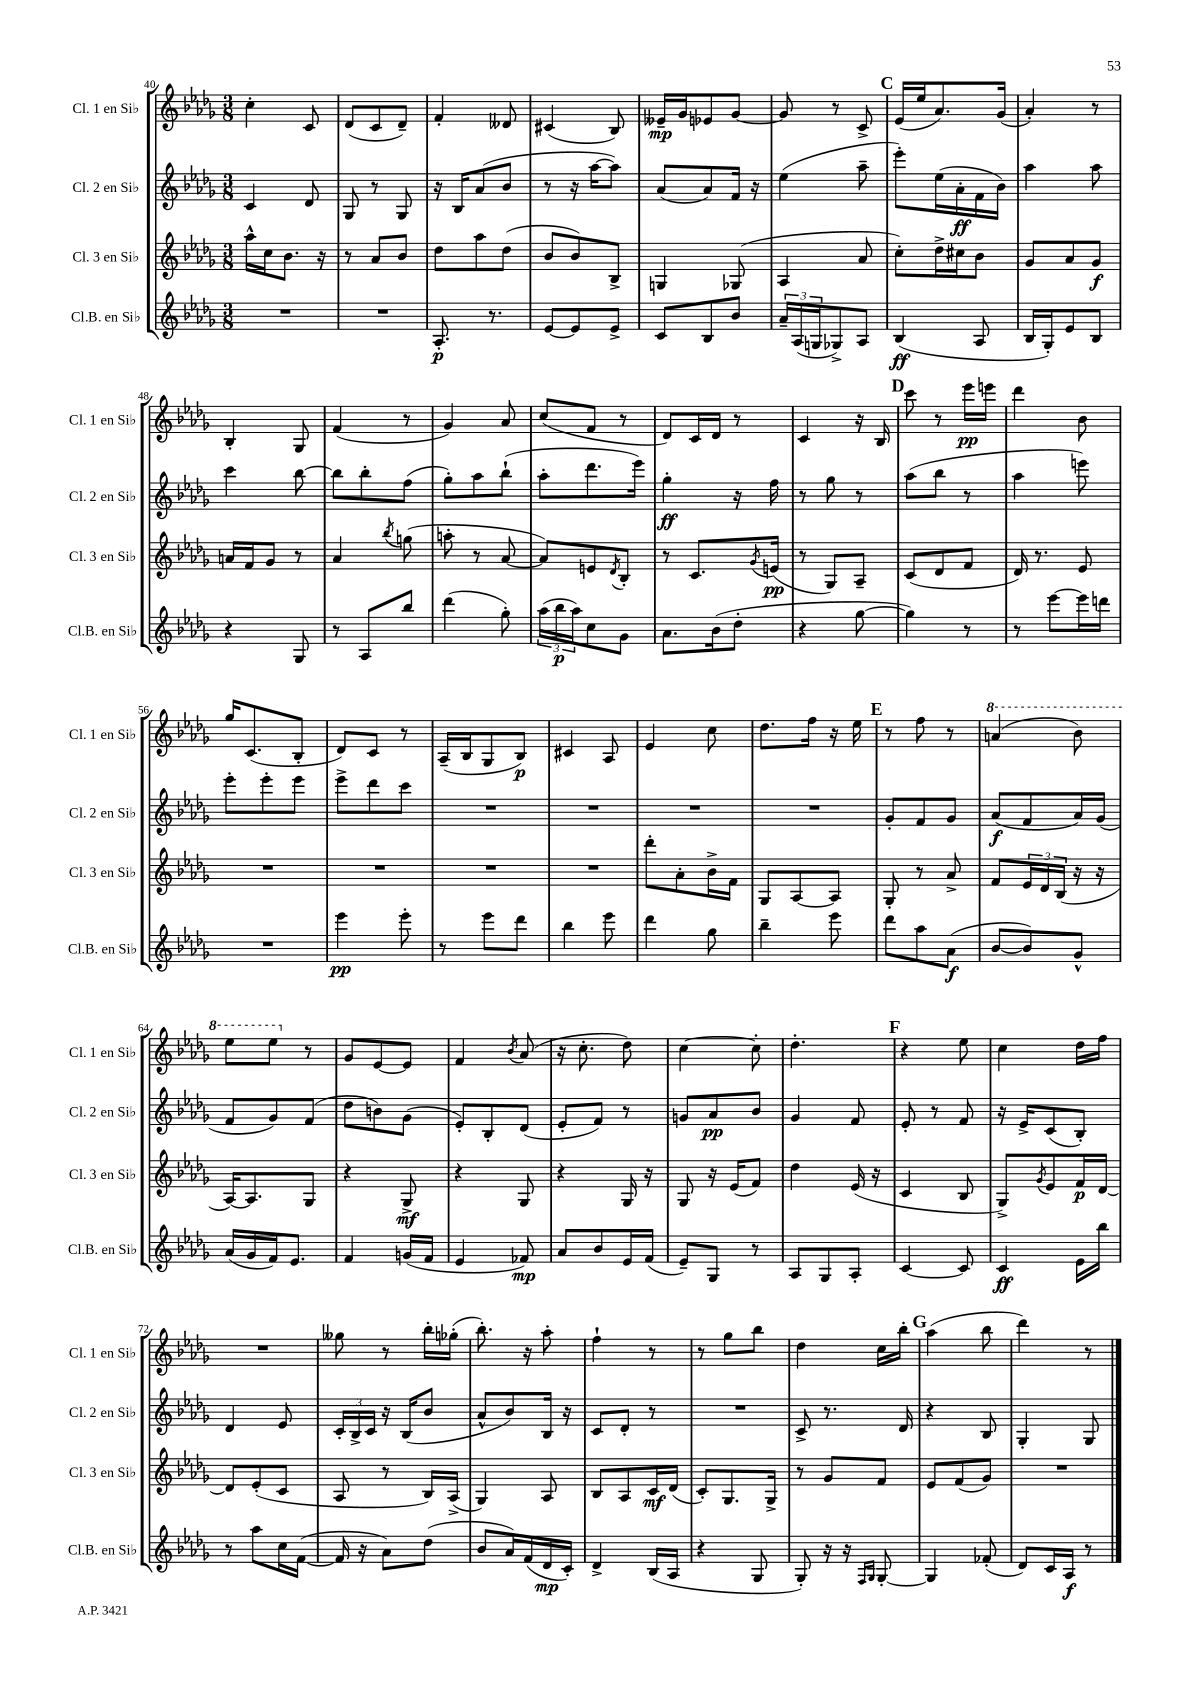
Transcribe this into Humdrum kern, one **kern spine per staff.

**kern	**dynam	**kern	**dynam	**kern	**dynam	**kern	**dynam
*part4	*part4	*part3	*part3	*part2	*part2	*part1	*part1
*staff4	*staff4	*staff3	*staff3	*staff2	*staff2	*staff1	*staff1
*I"Cl.B. en Si♭	*	*I"Cl. 3 en Si♭	*	*I"Cl. 2 en Si♭	*	*I"Cl. 1 en Si♭	*
*I'Cl.B. en Si♭	*	*I'Cl. 3 en Si♭	*	*I'Cl. 2 en Si♭	*	*I'Cl. 1 en Si♭	*
*clefG2	*	*clefG2	*	*clefG2	*	*clefG2	*
*k[b-e-a-d-g-]	*	*k[b-e-a-d-g-]	*	*k[b-e-a-d-g-]	*	*k[b-e-a-d-g-]	*
*M3/8	*	*M3/8	*	*M3/8	*	*M3/8	*
=40	=40	=40	=40	=40	=40	=40	=40
4.r	.	16aa-^^\LL	.	4c/	.	4cc'\	.
.	.	16cc\J	.	.	.	.	.
.	.	8.b-\J	.	.	.	.	.
.	.	.	.	8d-/	.	8c/	.
.	.	16r	.	.	.	.	.
=41	=41	=41	=41	=41	=41	=41	=41
4.r	.	8r	.	8G-/	.	(8d-/L	.
.	.	8a-/L	.	8r	.	8c/	.
.	.	8b-/J	.	8G-/	.	8d-~/J)	.
=42	=42	=42	=42	=42	=42	=42	=42
8.A-'/	p	8dd-\L	.	16r	.	4f'/	.
.	.	.	.	16B-/KL	.	.	.
.	.	8aa-\	.	(8a-/	.	.	.
8.r	.	.	.	.	.	.	.
.	.	(8dd-\J	.	8b-/J	.	8d--X/	.
=43	=43	=43	=43	=43	=43	=43	=43
[8e-/L	.	8b-/L	.	8r	.	(4c#X/	.
8e-/]	.	8b-/)	.	16r	.	.	.
.	.	.	.	[16aa-\KL	.	.	.
8e-^/J	.	8B-^/J	.	8aa-\J])	.	8B-/)	.
=44	=44	=44	=44	=44	=44	=44	=44
8c/L	.	4Gn/	.	(8a-/L	.	16e--X~/LL	mp
.	.	.	.	.	.	16g-/J	.
8B-/	.	.	.	8a-/)	.	8e-X/	.
8b-/J	.	(8G-X/	.	16f/Jk	.	[8g-/J	.
.	.	.	.	16r	.	.	.
=45	=45	=45	=45	=45	=45	=45	=45
24a-~/LL	.	4A-/	.	(4ee-\	.	8g-/]	.
(24A-/	.	.	.	.	.	.	.
24Gn/J	.	.	.	.	.	.	.
8G-X^/)	.	.	.	.	.	8r	.
8A-/J	.	8a-/	.	8aa-~\	.	8c^/	.
!!LO:REH:place=s1:t=C
=46	=46	=46	=46	=46	=46	=46	=46
(4B-/	ff	8cc'\L)	.	8eee-'\L)	.	(16e-/LL	.
.	.	.	.	.	.	16ee-/J	.
.	.	16dd-^\L	.	(16ee-\L	.	8.a-/)	.
.	.	16cc#X\J	.	16a-'\	ff	.	.
8A-/	.	8b-\J	.	16f\	.	.	.
.	.	.	.	16b-\JJ)	.	(16g-/Jk	.
=47	=47	=47	=47	=47	=47	=47	=47
16B-/LL	.	8g-/L	.	4aa-\	.	4a-'/)	.
16G-'/J)	.	.	.	.	.	.	.
8e-/	.	8a-/	.	.	.	.	.
8B-/J	.	8g-/J	f	8aa-\	.	8r	.
!!LO:LB:g=z
=48	=48	=48	=48	=48	=48	=48	=48
4r	.	16an/LL	.	4ccc\	.	4B-'/	.
.	.	16f/J	.	.	.	.	.
.	.	8g-/J	.	.	.	.	.
8G-/	.	8r	.	[8bb-\	.	8G-/	.
=49	=49	=49	=49	=49	=49	=49	=49
8r	.	4a-/	.	8bb-\L]	.	(4f/	.
8A-/L	.	.	.	8bb-'\	.	.	.
.	.	8qbb-/	.	.	.	.	.
8bb-/J	.	(8ggn\	.	(8ff\J	.	8r	.
=50	=50	=50	=50	=50	=50	=50	=50
(4ddd-\	.	8aan'\	.	8gg-'\L)	.	4g-/)	.
.	.	8r	.	8aa-\	.	.	.
8gg-'\)	.	[8a-/	.	(8bb-`\J	.	8a-/	.
=51	=51	=51	=51	=51	=51	=51	=51
(24aa-\LL	.	8a-/L])	.	8aa-'\L	.	(8cc/L	.
24bb-\	p	.	.	.	.	.	.
24aa-\J)	.	.	.	.	.	.	.
8cc\	.	8en/	.	8.ddd-\	.	8f/J	.
.	.	8qd-/	.	.	.	.	.
8g-\J	.	8B-'/J	.	.	.	8r	.
.	.	.	.	16eee-\Jk)	.	.	.
=52	=52	=52	=52	=52	=52	=52	=52
8.a-\L	.	8r	.	4gg-'\	ff	8d-/L)	.
.	.	8.c/L	.	.	.	16c/L	.
(16b-\k	.	.	.	.	.	16d-/JJ	.
8dd-'\J	.	.	.	16r	.	8r	.
.	.	8qg-/	.	.	.	.	.
.	.	(16en/Jk	pp	16ff\	.	.	.
=53	=53	=53	=53	=53	=53	=53	=53
4r	.	8r	.	8r	.	4c/	.
.	.	8G-/L)	.	8gg-\	.	.	.
[8gg-\	.	8A-~/J	.	8r	.	16r	.
.	.	.	.	.	.	16B-/	.
!!LO:REH:place=s1:t=D
=54	=54	=54	=54	=54	=54	=54	=54
4gg-\])	.	(8c/L	.	(8aa-\L	.	8ccc\	.
.	.	8d-/	.	8bb-\J	.	8r	.
8r	.	8f/J	.	8r	.	16eee-\LL	pp
.	.	.	.	.	.	16eeen\JJ	.
=55	=55	=55	=55	=55	=55	=55	=55
8r	.	16d-/)	.	4aa-\	.	4ddd-\	.
.	.	8.r	.	.	.	.	.
[8eee-\L	.	.	.	.	.	.	.
16eee-\L]	.	8e-/	.	8eeen\)	.	8b-\	.
16dddn\JJ	.	.	.	.	.	.	.
!!LO:LB:g=z
=56	=56	=56	=56	=56	=56	=56	=56
4.r	.	4.r	.	8eee-'\L	.	16gg-/KL	.
.	.	.	.	.	.	(8.c/	.
.	.	.	.	8eee-'\	.	.	.
.	.	.	.	8eee-\J	.	8B-'/J	.
=57	=57	=57	=57	=57	=57	=57	=57
4eee-\	pp	4.r	.	8eee-^\L	.	8d-/L)	.
.	.	.	.	8ddd-\	.	8c/J	.
8eee-'\	.	.	.	8ccc\J	.	8r	.
=58	=58	=58	=58	=58	=58	=58	=58
8r	.	4.r	.	4.r	.	(16A-~/LL	.
.	.	.	.	.	.	16B-/J	.
8eee-\L	.	.	.	.	.	8G-/	.
8ddd-\J	.	.	.	.	.	8B-/J)	p
=59	=59	=59	=59	=59	=59	=59	=59
4bb-\	.	4.r	.	4.r	.	4c#X/	.
8eee-\	.	.	.	.	.	8A-/	.
=60	=60	=60	=60	=60	=60	=60	=60
4ddd-\	.	8ddd-'\L	.	4.r	.	4e-/	.
.	.	8a-'\	.	.	.	.	.
8gg-\	.	16b-^\L	.	.	.	8cc\	.
.	.	16f\JJ	.	.	.	.	.
=61	=61	=61	=61	=61	=61	=61	=61
4bb-~\	.	8G-/L	.	4.r	.	8.dd-\L	.
.	.	[8A-/	.	.	.	.	.
.	.	.	.	.	.	16ff\Jk	.
8eee-\	.	8A-/J]	.	.	.	16r	.
.	.	.	.	.	.	16ee-\	.
!!LO:REH:place=s1:t=E
=62	=62	=62	=62	=62	=62	=62	=62
8ddd-\L	.	8G-'/	.	8g-'/L	.	8r	.
8aa-\	.	8r	.	8f/	.	8ff\	.
(8a-\J	f	8a-^/	.	8g-/J	.	8r	.
=63	=63	=63	=63	=63	=63	=63	=63
*	*	*	*	*	*	*8va	*
[8b-/L	.	8f/L	.	(8a-/L	f	(4aan/	.
8b-/])	.	24e-/L	.	8f/	.	.	.
.	.	24d-/	.	.	.	.	.
.	.	(24B-/JJ	.	.	.	.	.
8g-^^/J	.	16r	.	16a-/L)	.	8bb-\)	.
.	.	16r	.	(16g-/JJ	.	.	.
!!LO:LB:g=z
=64	=64	=64	=64	=64	=64	=64	=64
(16a-/LL	.	[16A-/KL)	.	8f/L	.	8eee-\L	.
16g-/	.	8.A-/]	.	.	.	.	.
16f/J)	.	.	.	8g-/)	.	8eee-\J	.
8.e-/J	.	.	.	.	.	.	.
*	*	*	*	*	*	*X8va	*
.	.	8G-/J	.	(8f/J	.	8r	.
=65	=65	=65	=65	=65	=65	=65	=65
4f/	.	4r	.	8dd-\L	.	8g-/L	.
.	.	.	.	8bn\)	.	[8e-/	.
(16gn/LL	.	8G-^/	mf	(8g-\J	.	8e-/J]	.
16f/JJ	.	.	.	.	.	.	.
=66	=66	=66	=66	=66	=66	=66	=66
4e-/	.	4r	.	8e-'/L)	.	4f/	.
.	.	.	.	8B-'/	.	.	.
.	.	.	.	.	.	8qb-/	.
8f-X/)	mp	8G-/	.	(8d-/J	.	(8a-/	.
=67	=67	=67	=67	=67	=67	=67	=67
8a-/L	.	4r	.	8e-'/L	.	16r	.
.	.	.	.	.	.	8.cc'\	.
8b-/	.	.	.	8f/J)	.	.	.
16e-/L	.	16G-/	.	8r	.	8dd-\)	.
(16f/JJ	.	16r	.	.	.	.	.
=68	=68	=68	=68	=68	=68	=68	=68
8e-~/L)	.	8G-/	.	8gn/L	.	[4cc\	.
8G-/J	.	16r	.	8a-/	pp	.	.
.	.	(16e-/KL	.	.	.	.	.
8r	.	8f/J)	.	8b-/J	.	8cc'\]	.
=69	=69	=69	=69	=69	=69	=69	=69
8A-/L	.	4dd-\	.	4g-/	.	4.dd-'\	.
8G-/	.	.	.	.	.	.	.
8A-'/J	.	(16e-/	.	8f/	.	.	.
.	.	16r	.	.	.	.	.
!!LO:REH:place=s1:t=F
=70	=70	=70	=70	=70	=70	=70	=70
[4c/	.	4c/	.	8e-'/	.	4r	.
.	.	.	.	8r	.	.	.
8c/]	.	8B-/	.	8f/	.	8ee-\	.
=71	=71	=71	=71	=71	=71	=71	=71
4c/	ff	8G-^/L)	.	16r	.	4cc\	.
.	.	.	.	16e-^/KL	.	.	.
.	.	8qg-/	.	.	.	.	.
.	.	8e-/	.	(8c/	.	.	.
16e-\LL	.	16f/L	p	8B-'/J)	.	16dd-\LL	.
16bb-\JJ	.	[16d-/JJ	.	.	.	16ff\JJ	.
!!LO:LB:g=z
=72	=72	=72	=72	=72	=72	=72	=72
8r	.	8d-/L]	.	4d-/	.	4.r	.
8aa-\L	.	(8e-'/	.	.	.	.	.
16cc\L	.	8c/J	.	8e-/	.	.	.
([16f\JJ	.	.	.	.	.	.	.
=73	=73	=73	=73	=73	=73	=73	=73
16f/]	.	8A-/	.	24c'/LL	.	8gg--X\	.
.	.	.	.	24B-^/	.	.	.
16r	.	.	.	.	.	.	.
.	.	.	.	24c/JJ	.	.	.
8a-\L)	.	8r	.	16r	.	8r	.
.	.	.	.	(16B-/KL	.	.	.
(8dd-\J	.	16B-/LL)	.	8b-/J	.	16bb-'\LL	.
.	.	(16A-^/JJ	.	.	.	(16gg-X'\JJ	.
=74	=74	=74	=74	=74	=74	=74	=74
8b-/L	.	4G-/)	.	8a-^^/L	.	8.bb-'\)	.
16a-/L)	.	.	.	8b-/)	.	.	.
(16f/	.	.	.	.	.	16r	.
16d-/	mp	8A-/	.	16B-/Jk	.	8aa-'\	.
16c'/JJ)	.	.	.	16r	.	.	.
=75	=75	=75	=75	=75	=75	=75	=75
4d-^/	.	8B-/L	.	8c/L	.	4ff`\	.
.	.	8A-/	.	8d-'/J	.	.	.
(16B-/LL	.	16c/L	mf	8r	.	8r	.
16A-/JJ	.	(16d-/JJ	.	.	.	.	.
=76	=76	=76	=76	=76	=76	=76	=76
4r	.	8c'/L)	.	4.r	.	8r	.
.	.	8.G-/	.	.	.	8gg-\L	.
8G-/	.	.	.	.	.	8bb-\J	.
.	.	16G-^/Jk	.	.	.	.	.
=77	=77	=77	=77	=77	=77	=77	=77
8G-'/)	.	8r	.	8c^/	.	4dd-\	.
16r	.	8g-/L	.	8.r	.	.	.
16r	.	.	.	.	.	.	.
16qqF/LL	.	.	.	.	.	.	.
16qqG-/JJ	.	.	.	.	.	.	.
[8G-'/	.	8f/J	.	.	.	16cc\LL	.
.	.	.	.	16d-/	.	16bb-'\JJ	.
!!LO:REH:place=s1:t=G
=78	=78	=78	=78	=78	=78	=78	=78
4G-/]	.	8e-/L	.	4r	.	(4aa-\	.
.	.	(8f/	.	.	.	.	.
(8f-X'/	.	8g-/J)	.	8B-/	.	8bb-\	.
=79	=79	=79	=79	=79	=79	=79	=79
8d-/L)	.	4.r	.	4G-'/	.	4ddd-\)	.
16c/L	.	.	.	.	.	.	.
16A-/JJ	f	.	.	.	.	.	.
8r	.	.	.	8G-/	.	8r	.
==	==	==	==	==	==	==	==
*-	*-	*-	*-	*-	*-	*-	*-
